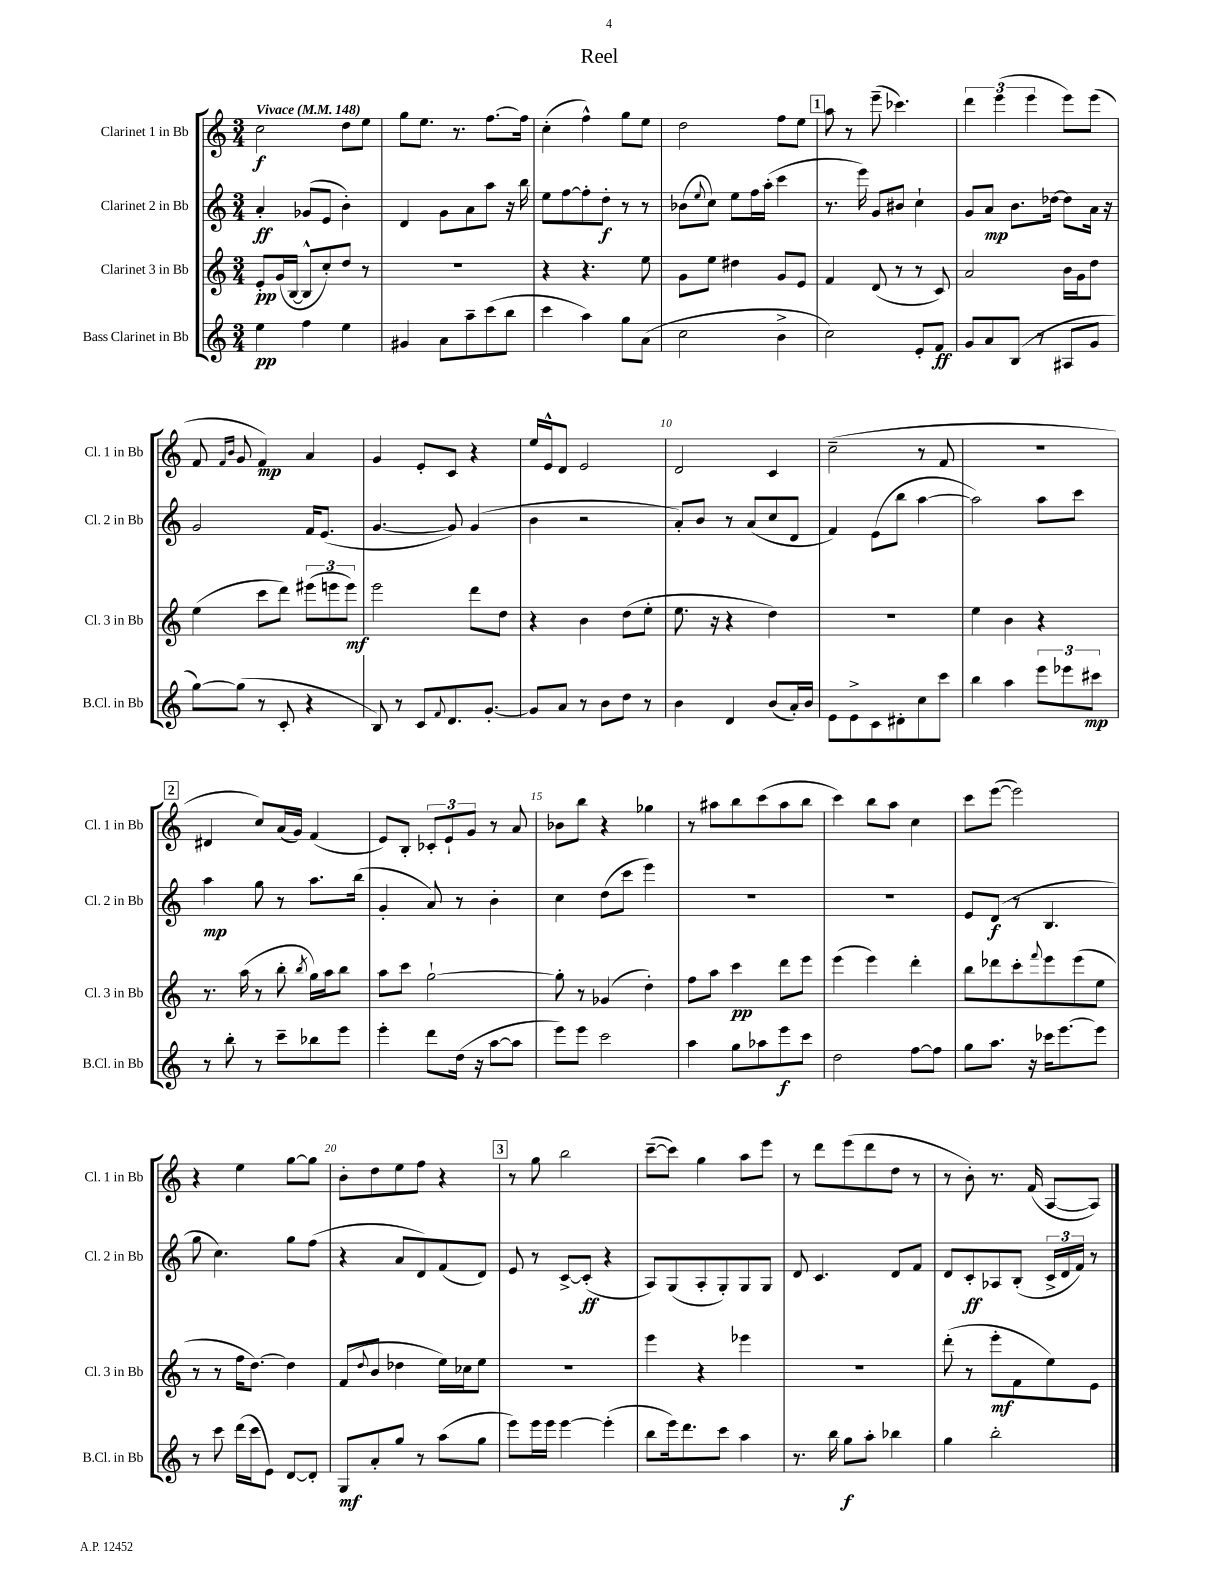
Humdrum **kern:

**kern	**kern	**kern	**kern
*staff4	*staff3	*staff2	*staff1
*clefG2	*clefG2	*clefG2	*clefG2
*k[]	*k[]	*k[]	*k[]
*M3/4	*M3/4	*M3/4	*M3/4
*MM148	*MM148	*MM148	*MM148
4ee\	8e'/L	4a'/	2cc\
.	(16g/L	.	.
.	[16B/JJ	.	.
4ff\	8B^^/]L	(8g-/L	.
.	8cc'/)	8e/J	.
4ee\	8dd/J	4b'\)	8dd\L
.	8r	.	8ee\J
=	=	=	=
4g#/	2.r	4d/	8gg\L
.	.	.	8.ee\J
8a\L	.	8g\L	.
.	.	.	8.r
8aa~\	.	8a\	.
(8ccc\	.	8aa\J	[8.ff\L
8bb\J	.	16r	.
.	.	16bb\	16ff\]Jk
=	=	=	=
4ccc\	4r	8ee\L	(4cc'\
.	.	[8ff\	.
4aa\)	4.r	8ff'\]	4ff^^\)
.	.	8dd'\J	.
8gg\L	.	8r	8gg\L
(8a\J	8ee\	8r	8ee\J
=	=	=	=
2cc\	8g\L	(8b-\L	2dd\
.	.	8qqee/	.
.	8ee\J	8cc\J)	.
.	4dd#\	8ee\L	.
.	.	16ff\L	.
.	.	(16aa'\JJ	.
4b^\	8g/L	4ccc\	8ff\L
.	8e/J	.	8ee\J
=	=	=	=
2cc\)	4f/	8.r	8aa\
.	.	.	8r
.	.	16eee\)	.
.	(8d/	8g/L	(8eee~\
.	8r	8b#/J	4.ccc-\)
8e'/L	8r	4cc`\	.
8f/J	8c/)	.	.
=	=	=	=
8g/L	2a/	8g/L	6ddd\
8a/	.	8a/J	.
.	.	.	(6eee\
(8B/J	.	8.b\L	.
.	.	.	6eee\
8r	.	.	.
.	.	[16dd-\Jk	.
8A#/L	16b\LL	8dd-\]L	8eee\L)
.	16g\J	.	.
8g/J	8dd\J	16a\Jk	(8eee\J
.	.	16r	.
=	=	=	=
[8gg\L)	(4ee\	2g/	8f/
.	.	.	16qqf/LL
.	.	.	16qqb/JJ
(8gg\]J	.	.	8g/
8r	8ccc\L	.	4f/)
8c'/	8ddd\J)	.	.
4r	(12eee#\L	16f/LK	4a/
.	.	(8.e/J	.
.	12eee\	.	.
.	12eee\J)	.	.
=	=	=	=
8B/)	2eee\	[4.g/	4g/
8r	.	.	.
8c/L	.	.	8e'/L
8qqf/	.	.	.
8.d/	.	8g/])	8c/J
.	8ddd\L	(4g/	4r
[8.g'/J	.	.	.
.	8dd\J	.	.
=	=	=	=
8g/]L	4r	4b\	16ee/LL
.	.	.	16e^^/J
8a/J	.	.	8d/J
8r	4b\	2r	2e/
8b\L	.	.	.
8dd\J	(8dd\L	.	.
8r	8ee'\J	.	.
=	=	=	=
4b\	8.ee\	8a'/L)	2d/
.	.	8b/J	.
.	16r	.	.
4d/	4r	8r	.
.	.	(8a/L	.
(8b/L	4dd\)	8cc/	4c/
16a'/L)	.	8d/J	.
16b/JJ	.	.	.
=	=	=	=
8e\L	2.r	4f/)	(2cc~\
8e^\	.	.	.
8c\	.	(8e\L	.
8d#'\	.	8bb\J	.
8cc\	.	[4aa\	8r
8ccc\J	.	.	8f/
=	=	=	=
4bb\	4ee\	2aa\])	2.r
4aa\	4b\	.	.
12eee\L	4r	8aa\L	.
12eee-\	.	.	.
.	.	8ccc\J	.
12ccc#\J	.	.	.
=	=	=	=
8r	8.r	4aa\	4d#/
8bb'\	.	.	.
.	(16aa\	.	.
8r	8r	8gg\	8cc/L)
8ccc~\L	8bb'\	8r	(16a/L
.	.	.	16g/JJ)
.	8qbb/	.	.
8bb-\	16gg\LL)	8.aa\L	(4f/
.	16aa\J	.	.
8eee\J	8bb\J	.	.
.	.	(16bb\Jk	.
=	=	=	=
4eee'\	8aa\L	4g'/	8e/L)
.	8ccc\J	.	8B'/J
8ddd\L	[2gg`\	8a/)	12c-'/L
.	.	.	12e`/
(16dd\Jk	.	8r	.
.	.	.	12g/J
16r	.	.	.
[8aa\L	.	4b'\	8r
8aa\]J	.	.	8a/
=	=	=	=
8eee\L)	8gg'\]	4cc\	8b-\L
8eee\J	8r	.	8bb\J
2ccc\	(4g-/	(8dd\L	4r
.	.	8ccc\J	.
.	4dd'\)	4eee\)	4gg-\
=	=	=	=
4aa\	8ff\L	2.r	8r
.	8aa\J	.	8aa#\L
8gg\L	4ccc\	.	8bb\
8aa-\	.	.	(8ccc\
8eee\	8ddd\L	.	8aa#\
8ccc\J	8eee\J	.	8bb\J
=	=	=	=
2dd\	(4eee\	2.r	4ccc\)
.	4eee\)	.	8bb\L
.	.	.	8aa\J
[8ff\L	4ddd'\	.	4cc\
8ff\]J	.	.	.
=	=	=	=
8gg\L	8bb\L	8e/L	8ccc\L
8.aa\J	8ddd-\	(8d/J	([8eee\J
.	8ccc'\	8r	2eee\])
16r	.	.	.
.	8qqfff/	.	.
16ccc-\LK	8eee\	4.B/	.
[8.eee\	.	.	.
.	(8eee\	.	.
8eee\]J	8ee\J	.	.
=	=	=	=
8r	8r	8gg\	4r
8ccc\	8r	4.cc\)	.
(16ddd\LL	16ff\LK	.	4ee\
16ccc\J	[8.dd\J)	.	.
8e\J)	.	.	.
[8d/L	4dd\]	8gg\L	[8gg\L
8d'/]J	.	(8ff\J	8gg\]J
=	=	=	=
8G/L	(8f/L	4r	8b'\L
.	8qqdd/	.	.
8a'/	8b/J	.	8dd\
8gg/J	4dd-\	8a/L	8ee\
8r	.	8d/)	8ff\J
(8aa\L	16ee\LL)	(8f/	4r
.	16cc-\J	.	.
8gg\J	8ee\J	8d/J)	.
=	=	=	=
8eee\L)	2.r	8e/	8r
16eee\L	.	8r	8gg\
16eee\JJ	.	.	.
[4eee\	.	[8c^/L	2bb\
.	.	(8c'/]J	.
(4eee'\]	.	4r	.
=	=	=	=
8bb\L	4eee\	8A/L)	([8ccc~\L
16eee\k)	.	(8G/	8ccc\]J)
8.ddd\	.	.	.
.	4r	8A'/	4gg\
8ccc\J	.	8G'/)	.
4aa\	4eee-\	8G/	8aa\L
.	.	8G/J	8eee\J
=	=	=	=
8.r	2.r	8d/	8r
.	.	4.c/	8ddd\L
16bb\	.	.	.
8gg\L	.	.	(8eee\
8aa'\J	.	.	8ddd\
4bb-\	.	8d/L	8dd\J
.	.	8f/J	8r
=	=	=	=
4gg\	(8ddd'\	8d/L	8r
.	8r	8c'/	8b'\)
2bb'\	8eee'\L	8A-/	8.r
.	8f\	(8B'/J	.
.	.	.	(16f/
.	8ee\)	24c^/LL	[8A/L
.	.	24d/	.
.	.	24f/JJ)	.
.	8e\J	8r	8A/]J)
==	==	==	==
*-	*-	*-	*-
